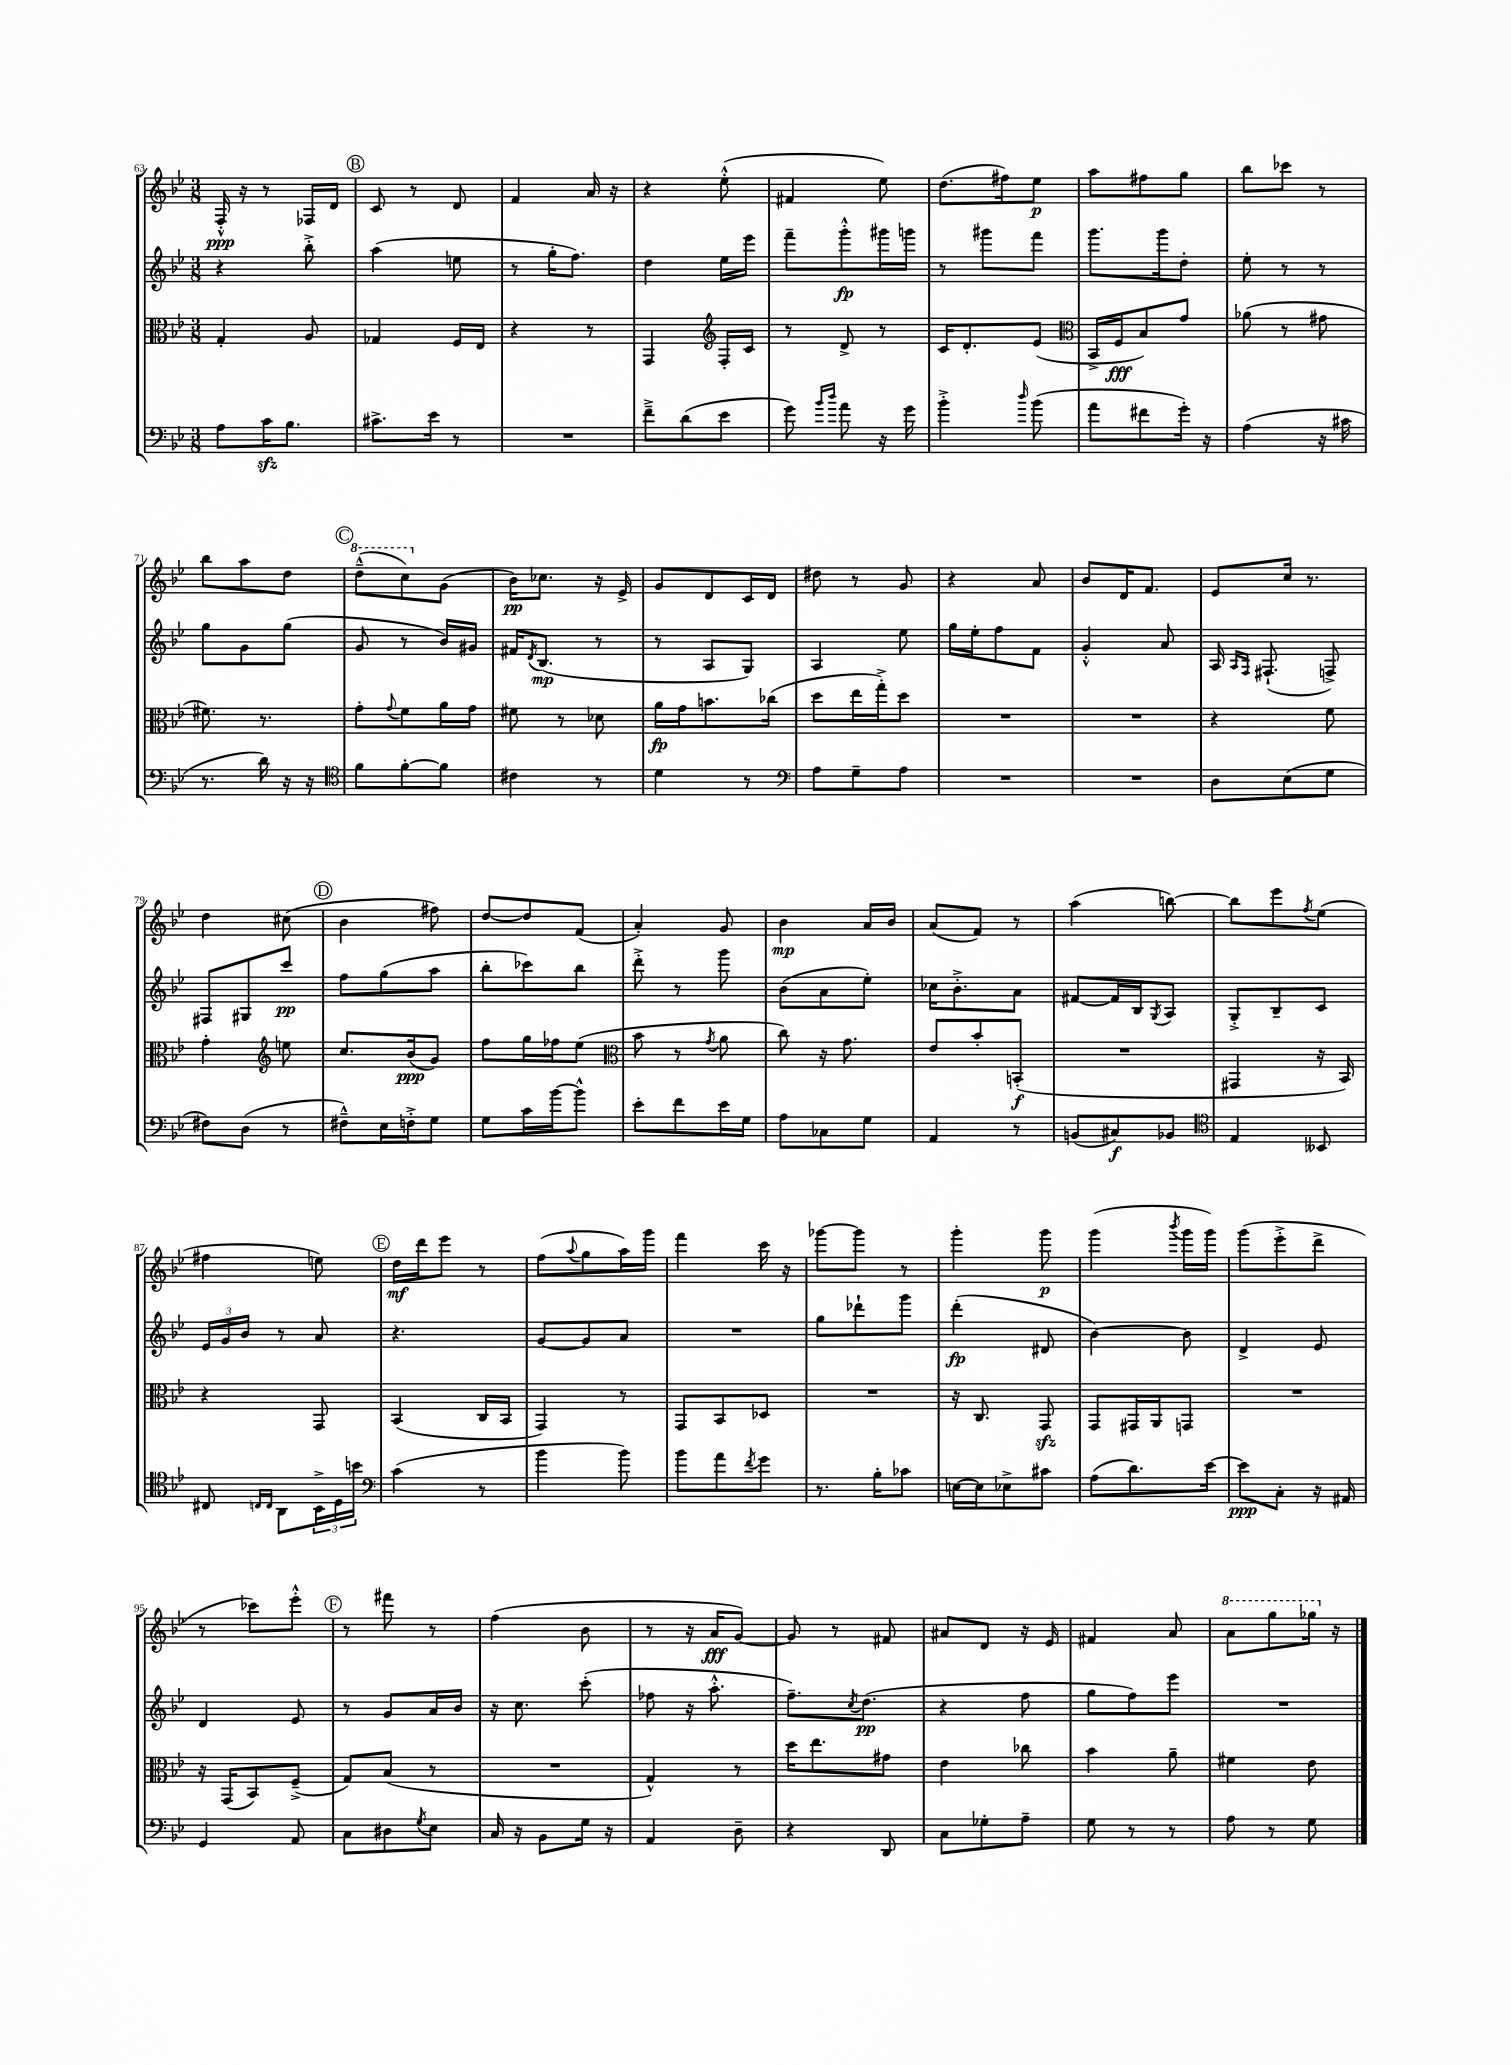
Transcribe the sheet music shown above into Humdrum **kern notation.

**kern	**kern	**kern	**kern
*staff4	*staff3	*staff2	*staff1
*clefF4	*clefC3	*clefG2	*clefG2
*k[b-e-]	*k[b-e-]	*k[b-e-]	*k[b-e-]
*M3/8	*M3/8	*M3/8	*M3/8
8A	4G'	4r	16F'^^
.	.	.	16r
16c	.	.	8r
8.B-	.	.	.
.	8A	8bb-'^	16F-
.	.	.	16d
=	=	=	=
8.c#^	4G-	(4aa	8c
.	.	.	8r
16e-	.	.	.
8r	16F	8ee	8d
.	16E-	.	.
=	=	=	=
4.r	4r	8r	4f
.	.	16gg'	.
.	.	8.ff)	.
.	8r	.	16a
.	.	.	16r
=	=	=	=
8f~^	4GG	4dd	4r
(8d	.	.	.
*	*clefG2	*	*
8e-	16F'	16ee-	(8ee-'^^
.	16c	16eee-	.
=	=	=	=
8g)	8r	8fff~	4f#
16qqb-	.	.	.
16qqdd	.	.	.
8a	8d^	8ggg'^^	.
16r	8r	16ggg#	8ee-)
16g	.	16ggg	.
=	=	=	=
4b-'^	16c	8r	(8.dd
.	8.d'	.	.
.	.	8ggg#	.
.	.	.	16ff#)
16qqdd	.	.	.
(8b-	(8e-	8fff	8ee-
=	=	=	=
*	*clefC3	*	*
8a	16BB-^	8.ggg	8aa
.	16F	.	.
8f#	8B-)	.	8ff#
.	.	16ggg	.
16g')	8g	8dd'	8gg
16r	.	.	.
=	=	=	=
(4A	(8a-	8ee-'	8bb-
.	8r	8r	8ccc-
16r	8g#	8r	8r
16c#	.	.	.
=	=	=	=
8.r	8.f#)	8gg	8bb-
.	.	8g	8aa
16d)	8.r	.	.
16r	.	(8gg	8dd
16r	.	.	.
=	=	=	=
*clefC4	*	*	*
8f	8g'	8g	(8ddd~^^
.	8qqg	.	.
[8f'	8f	8r	8ccc)
8f]	16a	16b-)	(8g
.	16g	16g#	.
=	=	=	=
4c#	8f#	16f#	16b-)
.	.	8qd	.
.	.	(8.B-	8.cc-
.	8r	.	.
8r	8d-	8r	16r
.	.	.	16e-^
=	=	=	=
4d	16a	8r	8g
.	16g	.	.
.	8.b	8A	8d
8r	.	8G)	16c
.	(16cc-	.	16d
=	=	=	=
*clefF4	*	*	*
8A	8dd	4A	8dd#
8G~	16ee-	.	8r
.	16gg'^)	.	.
8A	8dd	8ee-	8g
=	=	=	=
4.r	4.r	16gg	4r
.	.	16ee-'	.
.	.	8ff	.
.	.	8f	8a
=	=	=	=
4.r	4.r	4g'^^	8b-
.	.	.	16d
.	.	.	8.f
.	.	8a	.
=	=	=	=
8D	4r	16A	8e-
.	.	16qqA	.
.	.	16qqF	.
.	.	(8.F#`	.
(8E-	.	.	16cc
.	.	.	8.r
8G	8f	8F^)	.
=	=	=	=
8F#)	4g'	8F#	4dd
(8D	.	8G#	.
*	*clefG2	*	*
8r	8ee	8ccc	(8cc#
=	=	=	=
8F#~^^)	8.cc	8ff	4b-
16E-	.	(8gg	.
16F'^	(16b-	.	.
8G	8g)	8aa	8ff#)
=	=	=	=
8G	8ff	8bb-'	[8dd
16c	16gg	8ccc-)	8dd]
[16b-	16ff-	.	.
8b-^^]	(8ee-	8bb-	(8f
=	=	=	=
*	*clefC3	*	*
8e-'	8b-	8ddd'^	4a')
8f	8r	8r	.
.	8qg	.	.
16e-	8a	8ggg	8g
16G	.	.	.
=	=	=	=
8A	8cc)	(8b-	4b-
8C-	16r	8a	.
.	8.g	.	.
8G	.	8ee-')	16a
.	.	.	16b-
=	=	=	=
4AA	8e-	16cc-	(8a
.	.	8.b-'^	.
.	8b-'	.	8f)
8r	(8BB'	8a	8r
=	=	=	=
(8BB	4.r	[8f#	(4aa
8C#)	.	16f#]	.
.	.	16B-	.
.	.	8qG	.
8BB-	.	8A	[8bb)
=	=	=	=
*clefC4	*	*	*
4E-	4GG#	8G'^	8bb]
.	.	8B-~	8eee-
.	.	.	8qff
8BB--	16r	8c	(8ee-
.	16BB-)	.	.
=	=	=	=
8C#	4r	24e-	4ff#
.	.	24g	.
.	.	24b-	.
16qqC	.	.	.
16qqC	.	.	.
8AA	.	8r	.
24BB-^	8GG	8a	8ee)
24D	.	.	.
24b	.	.	.
=	=	=	=
*clefF4	*	*	*
(4c	(4BB-	4.r	16dd
.	.	.	16ddd
.	.	.	8eee-
8r	16C	.	8r
.	16BB-	.	.
=	=	=	=
4b-	4GG)	[8g	(8ff
.	.	.	8qqaa
.	.	8g]	8gg
8b-)	8r	8a	16aa)
.	.	.	16ggg
=	=	=	=
8b-	8GG	4.r	4fff
8a	8BB-	.	.
8qf	.	.	.
8g	8D-	.	16ccc
.	.	.	16r
=	=	=	=
8.r	4.r	8gg	[8ggg-
.	.	8ddd-`	8ggg-]
16B-'	.	.	.
8c-	.	8ggg	8r
=	=	=	=
[16E	16r	(4ddd'	4ggg'
16E]	8.C	.	.
8E-^	.	.	.
8c#	8GG	8d#	8ggg
=	=	=	=
(8A	8GG	[4b-)	(4ggg
8.d)	16GG#	.	.
.	16AA	.	.
.	.	.	8qbbb-
.	8GG	8b-]	16ggg
[16e-	.	.	16ggg)
=	=	=	=
8e-]	4.r	4d^	(8ggg
8C'	.	.	8eee-'^
16r	.	8e-	8ddd^
16AA#	.	.	.
=	=	=	=
4GG	16r	4d	8r
.	(16GG	.	.
.	8BB-)	.	8ccc-)
8AA	(8F~^	8e-	8eee-'^^
=	=	=	=
8C	8G)	8r	8r
8D#	(8B-	8g	8fff#
8qG	.	.	.
8E-	8r	16a	8r
.	.	16b-	.
=	=	=	=
16C	4.r	16r	(4ff
16r	.	8.cc	.
8BB-	.	.	.
16G	.	(8ccc'	8b-
16r	.	.	.
=	=	=	=
4AA	4G^^)	8ff-	8r
.	.	16r	16r
.	.	8.aa'^^	16a
8D~	8r	.	[8g)
=	=	=	=
4r	16dd	8.ff~)	8g]
.	8.ee-	.	.
.	.	.	8r
.	.	8qcc	.
.	.	(8.dd	.
8DD	8g#	.	8f#
=	=	=	=
8C	4e-	4r	8a#
8G-'	.	.	8d
8A~	8cc-	8ff	16r
.	.	.	16e-
=	=	=	=
8G	4b-	8gg	4f#
8r	.	8ff)	.
8r	8a~	8eee-	8a
=	=	=	=
8A	4f#	4.r	8aa
8r	.	.	8ggg
8G	8e-	.	16ggg-
.	.	.	16r
==	==	==	==
*-	*-	*-	*-
